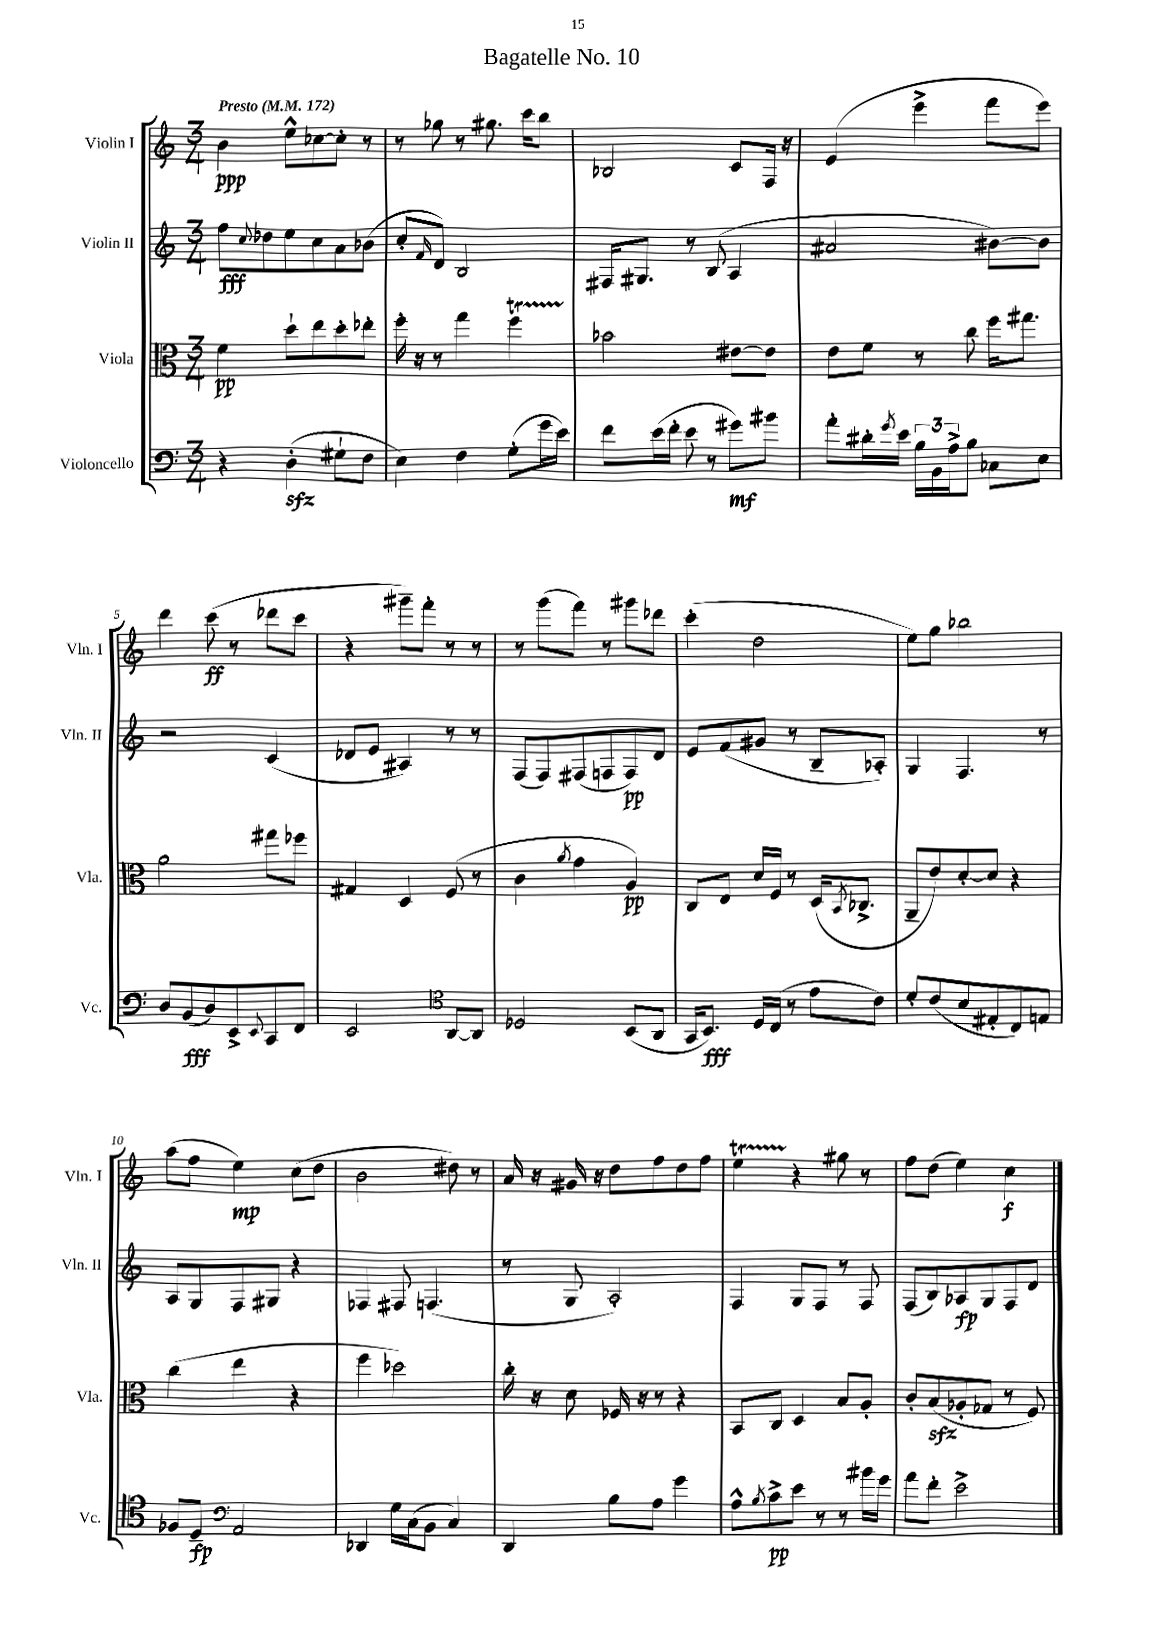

**kern	**dynam	**kern	**dynam	**kern	**dynam	**kern	**dynam
*part4	*part4	*part3	*part3	*part2	*part2	*part1	*part1
*staff4	*staff4	*staff3	*staff3	*staff2	*staff2	*staff1	*staff1
*I"Violoncello	*	*I"Viola	*	*I"Violin II	*	*I"Violin I	*
*I'Vc.	*	*I'Vla.	*	*I'Vln. II	*	*I'Vln. I	*
*clefF4	*	*clefC3	*	*clefG2	*	*clefG2	*
*k[]	*	*k[]	*	*k[]	*	*k[]	*
*M3/4	*	*M3/4	*	*M3/4	*	*M3/4	*
*MM172	*	*MM172	*	*MM172	*	*MM172	*
=1	=1	=1	=1	=1	=1	=1	=1
!	!	!	!	!	!	!LO:TX:a:B:t=Presto	!
4r	.	4f\	pp	8ff\L	fff	4b\	ppp
.	.	.	.	8qqcc/	.	.	.
.	.	.	.	8dd-X\	.	.	.
(4Dzz'\	.	8dd`\L	.	8ee\	.	8ee^^\L	.
.	.	8ee\	.	8cc\	.	[8cc-X\	.
8G#X`\L	.	8dd'\	.	8a\	.	8cc-'\J]	.
8F\J	.	8ee-X'\J	.	(8b-X\J	.	8r	.
=2	=2	=2	=2	=2	=2	=2	=2
4E\)	.	16ff'\	.	8cc'/L	.	8r	.
.	.	16r	.	.	.	.	.
.	.	.	.	16qqf/	.	.	.
.	.	8r	.	8d/J)	.	8gg-X\	.
4F\	.	4gg\	.	2B/	.	8r	.
.	.	.	.	.	.	8.gg#X\	.
(8G'\L	.	4ffT\	.	.	.	.	.
.	.	.	.	.	.	16ccc\KL	.
16g\L	.	.	.	.	.	8bb\J	.
16e\JJ)	.	.	.	.	.	.	.
=3	=3	=3	=3	=3	=3	=3	=3
8f\L	.	2b-X\	.	16F#X/KL	.	2B-X/	.
.	.	.	.	8.G#X/J	.	.	.
(16e\L	.	.	.	.	.	.	.
16f'\JJ	.	.	.	.	.	.	.
8e\	.	.	.	8r	.	.	.
8r	.	.	.	(8B/	.	.	.
8g#X\L)	mf	[8e#X\L	.	4A/	.	8c/L	.
8b#X\J	.	8e#\J]	.	.	.	16F/Jk	.
.	.	.	.	.	.	16r	.
=4	=4	=4	=4	=4	=4	=4	=4
8a'\L	.	8e\L	.	2a#X/	.	(4e/	.
16d#X'\L	.	8f\J	.	.	.	.	.
8qg/	.	.	.	.	.	.	.
16e\JJ	.	.	.	.	.	.	.
24B\LL	.	8r	.	.	.	4eee^\	.
24BB\	.	.	.	.	.	.	.
24A^\J	.	.	.	.	.	.	.
8B\J	.	8cc\	.	.	.	.	.
8C-X\L	.	16ff\KL	.	[8b#X\L)	.	8fff\L	.
.	.	8.gg#X\J	.	.	.	.	.
8E\J	.	.	.	8b#\J]	.	8eee\J)	.
!!LO:LB:g=z
=5	=5	=5	=5	=5	=5	=5	=5
8D/L	.	2a\	.	2r	.	4ddd\	.
(8BB/	fff	.	.	.	.	.	.
8D/)	.	.	.	.	.	(8ccc\	ff
8EE^/	.	.	.	.	.	8r	.
8qqEE/	.	.	.	.	.	.	.
8CC/	.	8gg#X\L	.	(4c/	.	8ddd-X\L	.
8FF/J	.	8ff-X\J	.	.	.	8ccc\J	.
=6	=6	=6	=6	=6	=6	=6	=6
2EE/	.	4G#X/	.	8d-X/L	.	4r	.
.	.	.	.	8e/J	.	.	.
.	.	4D/	.	4A#X/)	.	8ggg#X~\L)	.
.	.	.	.	.	.	8fff'\J	.
*clefC4	*	*	*	*	*	*	*
[8AA/L	.	(8F/	.	8r	.	8r	.
8AA/J]	.	8r	.	8r	.	8r	.
=7	=7	=7	=7	=7	=7	=7	=7
2D-X/	.	4c\	.	(8F/L	.	8r	.
.	.	.	.	8F/)	.	(8ggg\L	.
.	.	8qa/	.	.	.	.	.
.	.	4g\	.	(8F#X/	.	8fff\J)	.
.	.	.	.	8Fn/	.	8r	.
(8BB/L	.	4A/)	pp	8F/)	pp	8ggg#X\L	.
8AA/J	.	.	.	8d/J	.	8ddd-X\J	.
=8	=8	=8	=8	=8	=8	=8	=8
16GG/KL	.	8C/L	.	8e/L	.	(4ccc'\	.
8.BB/J)	fff	.	.	.	.	.	.
.	.	8E/J	.	(8f/	.	.	.
16D/LL	.	16d/LL	.	8g#X/J	.	2dd\	.
(16C/JJ	.	16F/JJ	.	.	.	.	.
8r	.	8r	.	8r	.	.	.
8e\L	.	(16D/KL	.	8B~/L	.	.	.
.	.	8qBB/	.	.	.	.	.
.	.	8.C-X^/J	.	.	.	.	.
8c\J)	.	.	.	8A-X'/J)	.	.	.
=9	=9	=9	=9	=9	=9	=9	=9
8d'/L	.	8AA~/L	.	4G/	.	8ee\L)	.
(8c/	.	8e/)	.	.	.	8gg\J	.
8B/	.	[8d'/	.	4.F/	.	2bb-X\	.
8E#X'/	.	8d/J]	.	.	.	.	.
8C/)	.	4r	.	.	.	.	.
8En/J	.	.	.	8r	.	.	.
!!LO:LB:g=z
=10	=10	=10	=10	=10	=10	=10	=10
8F-X/L	.	(4cc\	.	8A/L	.	(8aa\L	.
8D~/J	fp	.	.	8G/	.	8ff\J	.
*clefF4	*	*	*	*	*	*	*
2AA/	.	4ee\	.	8F/	.	4ee\)	mp
.	.	.	.	8G#X/J	.	.	.
.	.	4r	.	4r	.	(8cc\L	.
.	.	.	.	.	.	8dd\J	.
=11	=11	=11	=11	=11	=11	=11	=11
4DD-X/	.	4ff\	.	4F-X/	.	2b\	.
16G\LL	.	2dd-X\)	.	8F#X/	.	.	.
(16C\J	.	.	.	.	.	.	.
8BB\J	.	.	.	(4.Fn/	.	.	.
4C/)	.	.	.	.	.	8dd#X\)	.
.	.	.	.	.	.	8r	.
=12	=12	=12	=12	=12	=12	=12	=12
4DD/	.	16cc'\	.	8r	.	16a/	.
.	.	16r	.	.	.	16r	.
.	.	8d\	.	8G/	.	16g#X/	.
.	.	.	.	.	.	16r	.
8B\L	.	16F-X/	.	2A'/)	.	8dd\L	.
.	.	16r	.	.	.	.	.
8A\J	.	8r	.	.	.	8ff\	.
4g\	.	4r	.	.	.	8dd\	.
.	.	.	.	.	.	8ff\J	.
=13	=13	=13	=13	=13	=13	=13	=13
8A^^\L	.	8BB/L	.	4F/	.	4eet\	.
8qB/	.	.	.	.	.	.	.
8c^\	pp	8C/J	.	.	.	.	.
8e\J	.	4D/	.	8G/L	.	4r	.
8r	.	.	.	8F/J	.	.	.
8r	.	8B/L	.	8r	.	8gg#X\	.
16b#X\LL	.	8A'/J	.	8F/	.	8r	.
16g\JJ	.	.	.	.	.	.	.
=14	=14	=14	=14	=14	=14	=14	=14
8a\L	.	8c'/L	.	(8F/L	.	8ff\L	.
8f'\J	.	(8Bzz/	.	8B/)	.	(8dd\J	.
2e^\	.	8A-X'/	.	8A-X/	fp	4ee\)	.
.	.	8G-X/J	.	8G/	.	.	.
.	.	8r	.	8F/	.	4cc\	f
.	.	8F/)	.	8d/J	.	.	.
==	==	==	==	==	==	==	==
*-	*-	*-	*-	*-	*-	*-	*-
